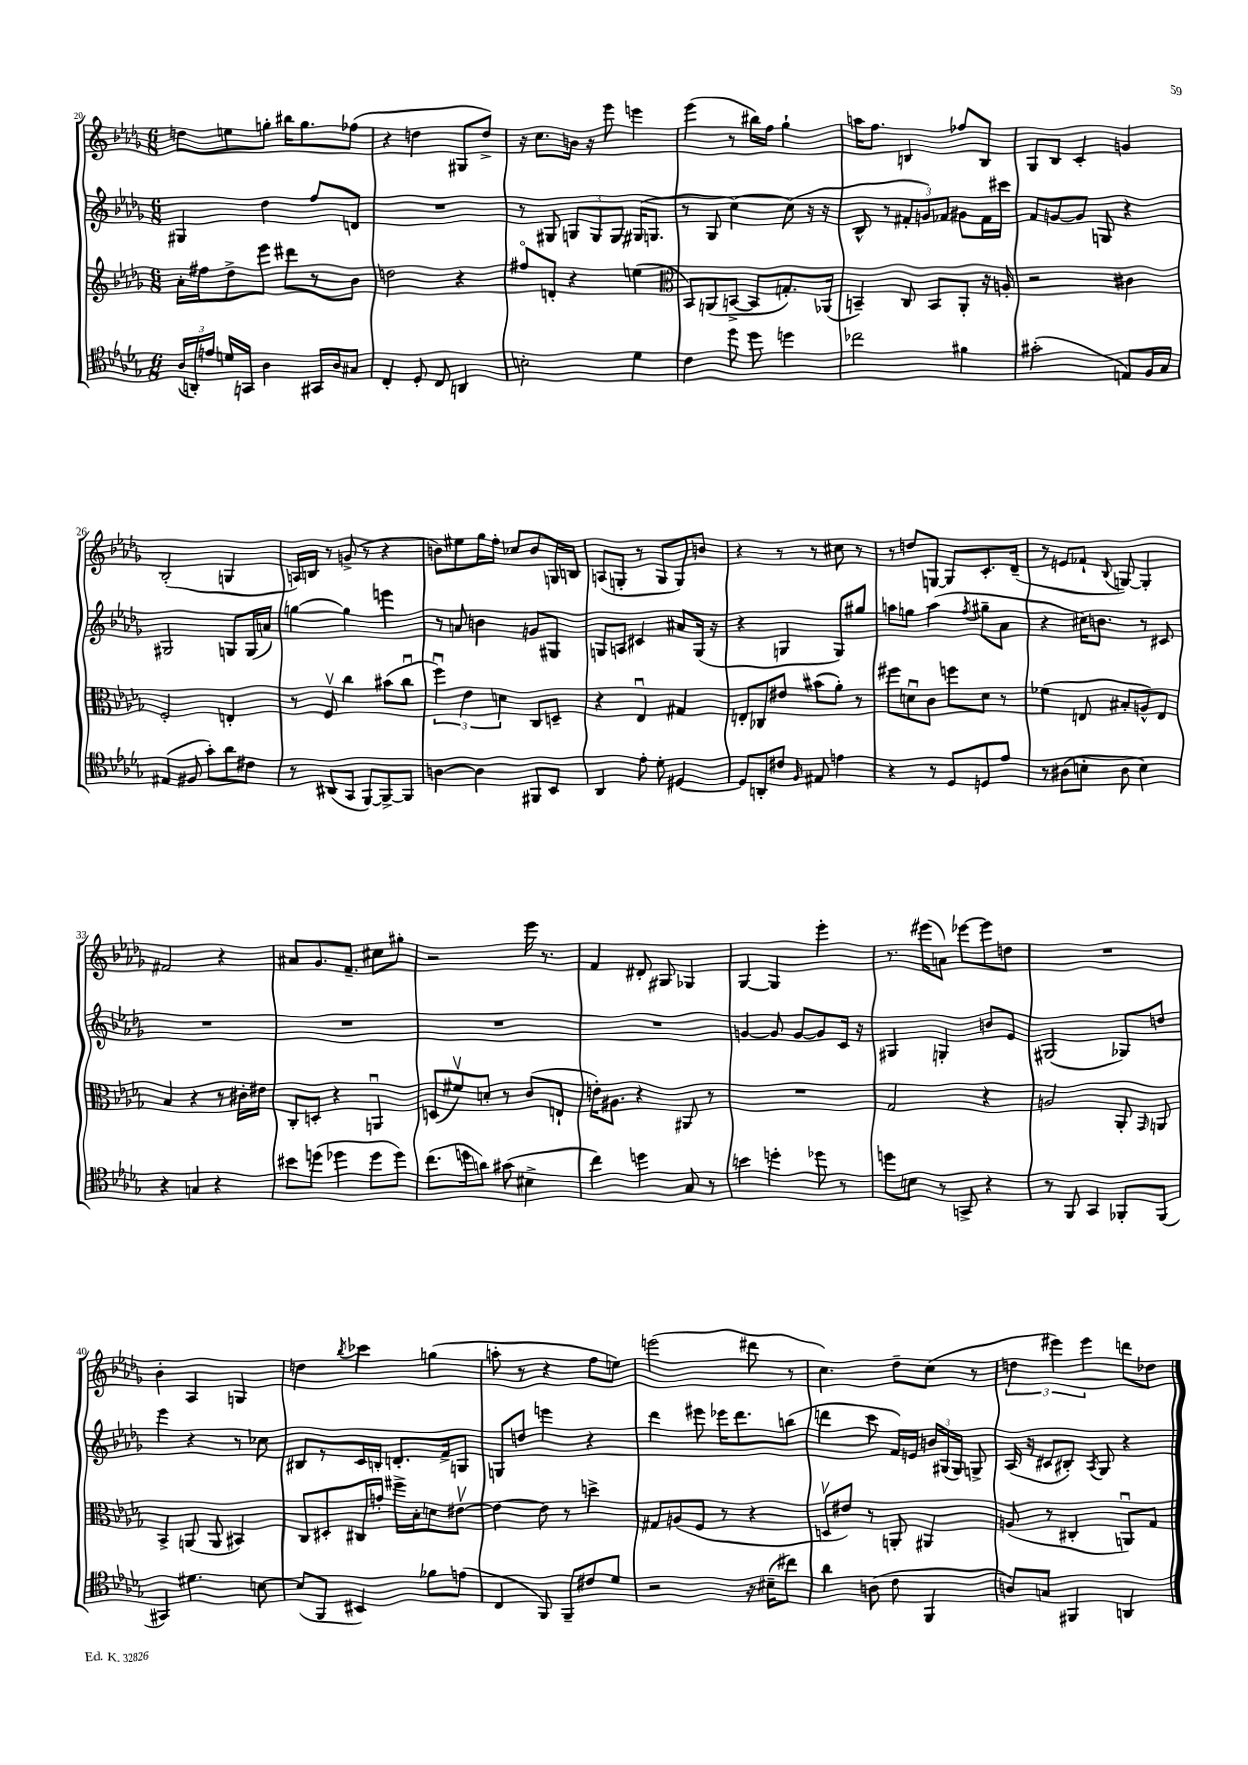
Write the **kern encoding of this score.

**kern	**kern	**kern	**kern
*staff4	*staff3	*staff2	*staff1
*clefC4	*clefG2	*clefG2	*clefG2
*k[b-e-a-d-g-]	*k[b-e-a-d-g-]	*k[b-e-a-d-g-]	*k[b-e-a-d-g-]
*M6/8	*M6/8	*M6/8	*M6/8
(24A-	16a-'	4G#	8dd
24AA')	.	.	.
.	16ff#	.	.
24e	.	.	.
16d	8dd-^	.	8ee
16GG	.	.	.
4A-	8eee-	4dd-	8gg'
.	8ddd#	.	16bb#
.	.	.	8.gg
16GG#	8r	8ff	.
16A-	.	.	.
8G#	8b-	8d	(8ff-
=	=	=	=
4C'	2dd	2.r	4r
8D-'	.	.	4dd
8C	.	.	.
4AA	4r	.	8G#
.	.	.	8dd^)
=	=	=	=
2B'	8ff#o	8r	16r
.	.	.	8.cc
.	8d'	8G#	.
.	4r	12G	16b
.	.	.	16r
.	.	12G	.
.	.	.	8eee-
.	.	12G	.
4d-	(4ee	(16G#	4eee
.	.	8.G	.
=	=	=	=
*	*clefC3	*	*
4c	8BB-)	8r	(4eee-
.	(8AA	8G-	.
8dd-	[8BB^	[4cc)	8r
8dd-	8BB]	.	16bb#)
.	.	.	16ff
4dd	8.G')	(8cc]	4gg-`
.	.	16r	.
.	(16AA-	16r	.
=	=	=	=
2cc-	4BB~)	8B-^^	16aa
.	.	.	8.ff
.	.	8r	.
.	8C	12f#'	4B
.	.	12g)	.
.	8BB	.	.
.	.	12f-	.
4f#	8AA-'	8g#	8ff-
.	16r	16f-	8B
.	16A'	16ccc#	.
=	=	=	=
(2g#'	2r	8f	8G-
.	.	[8g	8B-
.	.	8g]	4c'
.	.	8G	.
8E)	4c#	4r	4g
16F	.	.	.
16G-	.	.	.
=	=	=	=
(4E#	2F'	2G#	(2B-'
8F#	.	.	.
8g-')	.	.	.
8a-	4E'	8G	4G
8c#	.	(16G	.
.	.	16a)	.
=	=	=	=
8r	8r	[4gg	16A)
.	.	.	16B
(8AA#	8Fv	.	8r
8GG-	4cc	4gg]	(8g^
[8FF)	.	.	8r
8FF^_	(8b#	4eee	4r
8FF]	8ccu	.	.
=	=	=	=
[4A	6ffu)	8r	8b)
.	.	8a	8ee#
.	6e-	.	.
4A]	.	4b	16gg-
.	.	.	16ff'
.	6d	.	.
.	.	.	8cc-
8FF#	8C	8g	8b
8BB-	8D~	8G#	16G
.	.	.	16B
=	=	=	=
4AA-	4r	8G	(8A
.	.	8A	8G'
8e-'	4E-u	4c#	8r
8d-'	.	.	8G
[4D#	4G#	8a#	8G)
.	.	(16G	8b
.	.	16r	.
=	=	=	=
8D#]	8E'	4r	4r
8AA'	8C-	.	.
8c#	8e#	4G	8r
16qqF	.	.	.
8E#	(8b#	.	8r
4e	8a-')	8G)	8cc#
.	8r	8gg#	8r
=	=	=	=
4r	8ff#	8aa	8r
.	8du	8gg	8dd
8r	8c	(4aa	[8G
8D-	8ff	.	8G]
.	.	8qff	.
8D	8d	8gg#~	8.c'
8e-	8r	8a-	.
.	.	.	(16d-~
=	=	=	=
8r	(4f-	4r	8r
(8A#	.	.	8e
8B'	8E	16cc#)	8f-`
.	.	8.b	.
.	.	.	8qqB-
8A#	8B#'	.	[8G)
4B)	8A^^)	8r	4G']
.	8E	8c#	.
=	=	=	=
4r	4B-	2.r	2f#
4G	4r	.	.
4r	8r	.	4r
.	16c#'	.	.
.	16e#	.	.
=	=	=	=
8b#	8C'	2.r	8a#
(8dd	8D'	.	8.g-
4dd-	4r	.	.
.	.	.	8.f~
8dd-	4AAu	.	8cc#
8dd-)	.	.	8gg#'
=	=	=	=
(8.cc	(8D	2.r	2r
.	8f#v)	.	.
16dd	.	.	.
8a)	8d'	.	.
(8g#	8r	.	.
4B#^	(8c	.	16eee-
.	.	.	8.r
.	8E`	.	.
=	=	=	=
4cc)	16e')	2.r	4f
.	8.A#	.	.
4dd	4r	.	8d#'
.	.	.	8G#
8G-	8AA#	.	4G-
8r	8r	.	.
=	=	=	=
4b	2.r	[4g	[4G-
4dd'	.	8g]	4G-]
.	.	[8g	.
8dd-	.	8g]	4eee-'
8r	.	16c	.
.	.	16r	.
=	=	=	=
8dd	2G-	4G#	8.r
8B	.	.	.
.	.	.	(16eee#
8r	.	4G'	8a)
8GG^	.	.	[8eee-
4r	4r	8b	8eee-]
.	.	8e-	8dd
=	=	=	=
8r	2A	(2G#	2.r
8FF	.	.	.
4GG-	.	.	.
8FF-'	8AA-'	8G-)	.
.	16qqGG-	.	.
(8FF-	8AA	8dd	.
=	=	=	=
4GG#)	4BB-^	4eee-	4b-'
4.d#	(8AA	4r	4A-
.	8AA	.	.
.	4BB#)	8r	4G
[8B	.	8cc-	.
=	=	=	=
(8B]	8C	8B#	4dd
8FF	8D#'	8r	.
.	.	.	8qbb-
4BB#)	16C#	16c	4ccc-
.	16g'	16B'	.
.	16ff#^	8.d'	.
.	16B-'	.	.
8f-	8d	.	(4gg
.	.	16f^	.
(8e	[8e#v	8G	.
=	=	=	=
4C	4e#_	8G	8aa'
.	.	8dd	8r
8FF)	8e#]	4eee	4r
8FF~	8r	.	.
8c#	4dd^	4r	8ff
8d-	.	.	8ee)
=	=	=	=
2r	8G#	4ddd-	(2eee
.	(8A	.	.
.	8F	8eee#	.
.	8r	16eee-	.
.	.	8.ddd-	.
16r	4r	.	8ddd#
(16B#~	.	.	.
8cc#)	.	(8bb	8r
=	=	=	=
4a-	8Dv	4ddd	4.cc)
.	8e#)	.	.
(8A	8r	8ccc	.
8c	8AA'	16f)	8dd-~
.	.	16e	.
4FF	4AA#	24b	(8cc
.	.	(24G#	.
.	.	24G#)	.
.	.	8G^	8r
=	=	=	=
8A)	(8A	(16A-	6dd
.	.	16r	.
8G	8r	8c#	.
.	.	.	6eee#)
4FF#	4C#'	8B#')	.
.	.	.	6eee#
.	.	8qA-	.
.	.	8G-	.
4AA	8AAu)	4r	8ddd
.	8G-	.	8dd-
==	==	==	==
*-	*-	*-	*-
